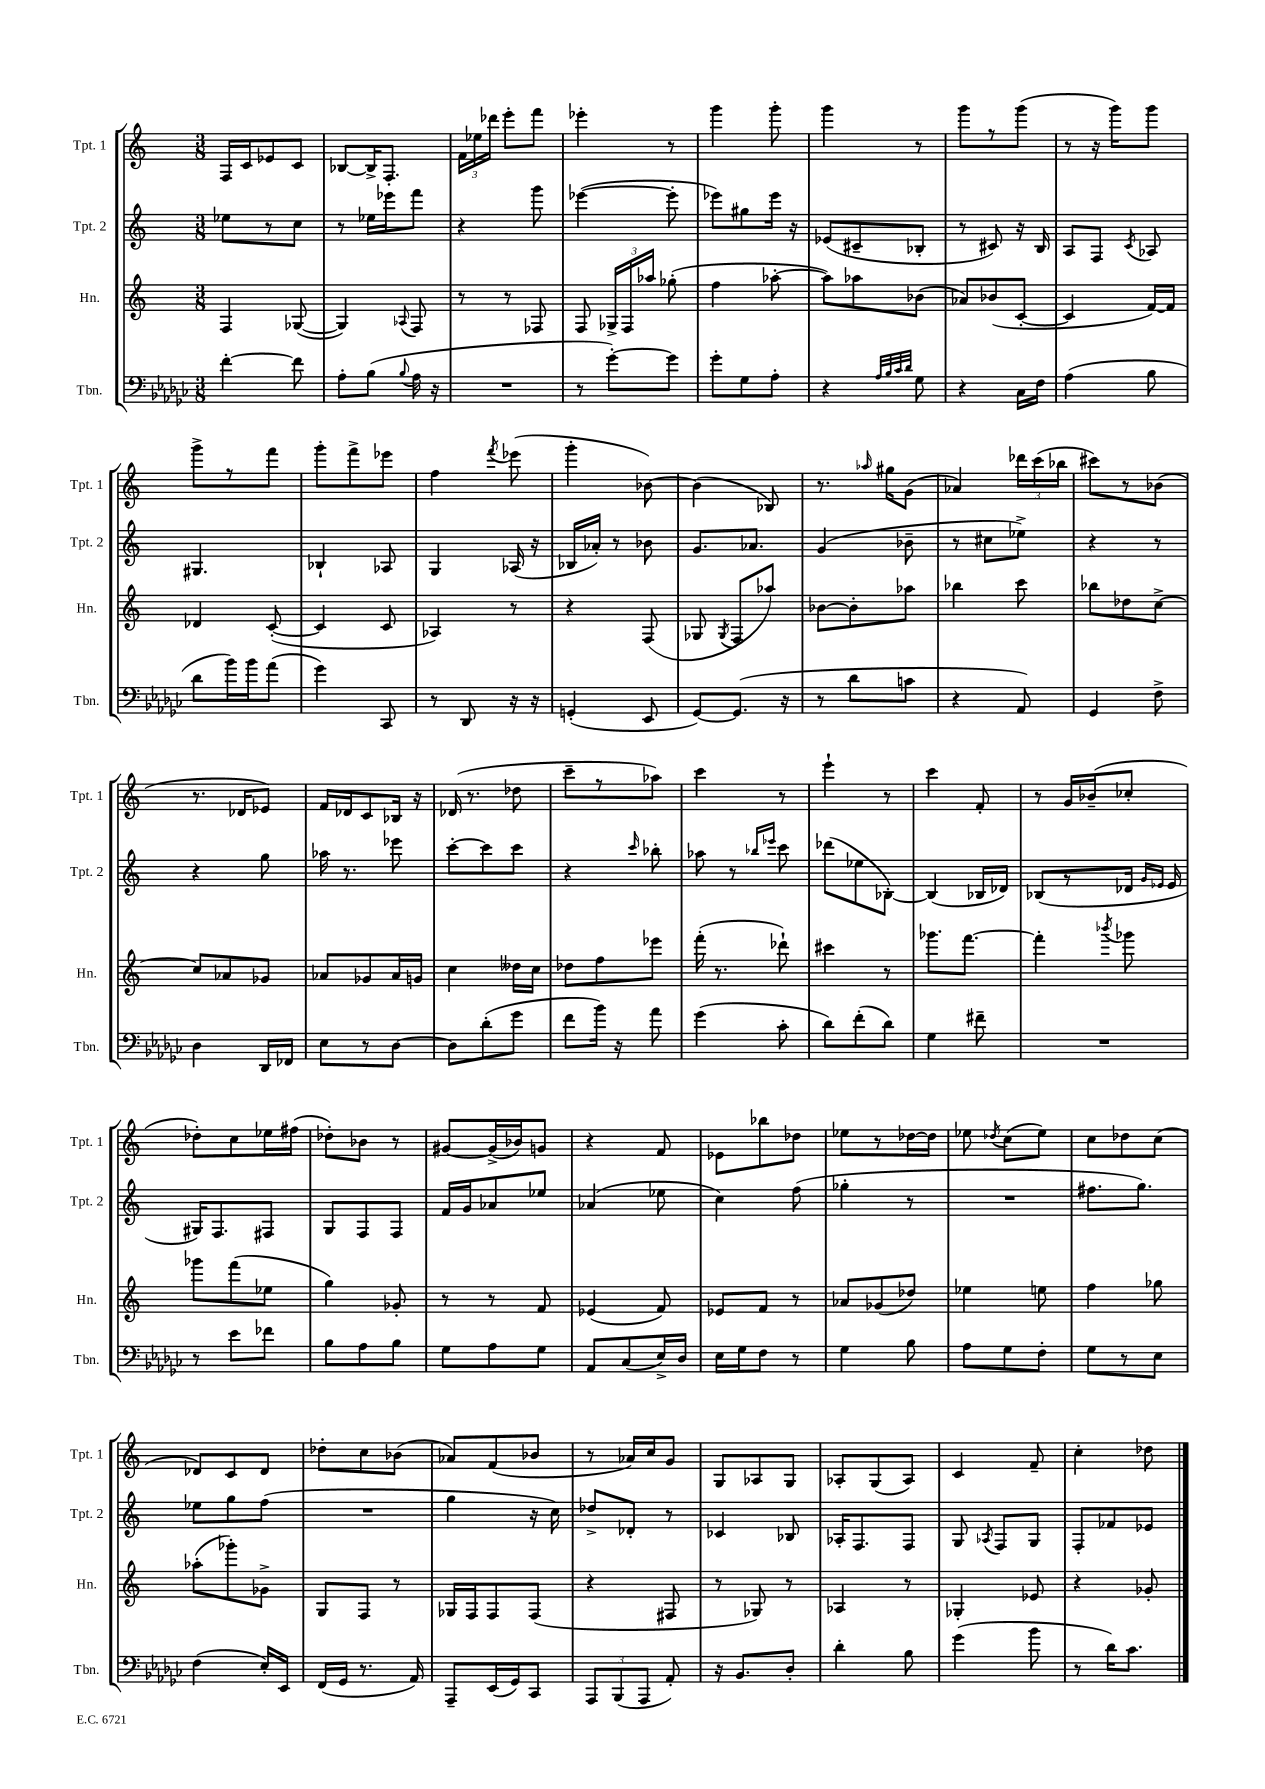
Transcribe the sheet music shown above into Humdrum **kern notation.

**kern	**kern	**kern	**kern
*staff4	*staff3	*staff2	*staff1
*clefF4	*clefG2	*clefG2	*clefG2
*k[b-e-a-d-g-c-]	*k[]	*k[]	*k[]
*M3/8	*M3/8	*M3/8	*M3/8
[4f'\	4F/	8ee-\L	16F/LL
.	.	.	16c/J
.	.	8r	8e-/
8f\]	([8G-/	8cc\J	8c/J
=	=	=	=
8A-'\L	4G-/])	8r	[8B-/L
(8B-\J	.	16ee-\LL	16B-^/]K
.	.	16eee-\J	8.F'/J
8qqB-/	8qqA-/	.	.
16A-\	8F/	8fff\J	.
16r	.	.	.
=	=	=	=
4.r	8r	4r	24f\LL
.	.	.	24ee-\
.	.	.	24ddd-\JJ
.	8r	.	8eee'\L
.	8F-/	8ggg\	8fff\J
=	=	=	=
8r	8F/	([4eee-\	4eee-'\
[8g-'\L)	24G-^/LL	.	.
.	24F/	.	.
.	24aa-/JJ	.	.
8g-\]J	(8gg-'\	8eee-'\]	8r
=	=	=	=
8g-'\L	4ff\	8eee-\L)	4ggg\
8G-\	.	8gg#\	.
8A-'\J	[8aa-'\	16eee-\Jk	8ggg'\
.	.	16r	.
=	=	=	=
4r	8aa-\]L)	(8e-/L	4ggg\
.	8aa-\	8c#~/	.
32qqA-/LLL	.	.	.
32qqB-/	.	.	.
32qqc-/	.	.	.
32qqd-/JJJ	.	.	.
8G-\	(8b-\J	8B-'/J	8r
=	=	=	=
4r	8a-/L)	8r	8ggg\L
.	(8b-/	8c#/)	8r
16C-\LL	[8c'/J	16r	(8ggg\J
16F\JJ	.	16B/	.
=	=	=	=
(4A-\	4c/]	8A/L	8r
.	.	8F/J	16r
.	.	.	16ggg\LK)
.	.	8qc/	.
8B-\	[16f/LL)	8A-/	8ggg\J
.	16f/]JJ	.	.
=	=	=	=
8d-\L	4d-/	4.G#/	8ggg^\L
16b-\L)	.	.	8r
16b-\J	.	.	.
(8a-\J	([8c'/	.	8fff\J
=	=	=	=
4g-\)	4c/]	4B-`/	8ggg'\L
.	.	.	8fff^\
8CC-/	8c/	8A-/	8eee-\J
=	=	=	=
8r	4A-/)	4G/	4ff\
8DD-/	.	.	.
.	.	.	8qfff/
16r	8r	(16A-/	(8eee-\
16r	.	16r	.
=	=	=	=
(4GG'/	4r	16B-/LL	4ggg'\
.	.	16a-'/JJ)	.
.	.	8r	.
8EE-/	(8F/	8b-\	[8b-\)
=	=	=	=
[8GG-/L)	8G-/	8.g/L	(4b-\]
.	8qG-/	.	.
(8.GG-/]J	8F/L	.	.
.	.	8.a-/J	.
.	8aa-/J)	.	8B-/)
16r	.	.	.
=	=	=	=
8r	[8b-\L	(4g/	8.r
8d-\L	8b-'\]	.	.
.	.	.	16qqaa-/
.	.	.	16gg#\LK
8c\J	8aa-\J	8b-~\	(8g\J
=	=	=	=
4r	4bb-\	8r	4a-/)
.	.	8cc#\L	.
8AA-/)	8ccc\	8ee-^\J)	24ddd-\LL
.	.	.	(24ccc\
.	.	.	24bb-\JJ
=	=	=	=
4GG-/	8bb-\L	4r	8ccc#\L)
.	8dd-\	.	8r
8F^\	[8cc^\J	8r	(8b-\J
=	=	=	=
4D-\	8cc/]L	4r	8.r
.	8a-/	.	.
.	.	.	16d-/LK
16DD-/LL	8g-/J	8gg\	8e-/J)
16FF-/JJ	.	.	.
=	=	=	=
8E-\L	8a-/L	16aa-\	16f/LL
.	.	8.r	16d-/J
8r	8g-/	.	8c/
[8D-\J	16a-/L	8eee-\	16B-/Jk
.	16g/JJ	.	16r
=	=	=	=
8D-\]L	4cc\	[8ccc'\L	(16d-/
.	.	.	8.r
(8d-'\	.	8ccc\]	.
8g-\J	16dd--\LL	8ccc\J	8dd-\
.	16cc\JJ	.	.
=	=	=	=
8f\L	8dd-\L	4r	8ccc~\L
16b-\Jk)	8ff\	.	8r
16r	.	.	.
.	.	16qqccc/	.
8a-\	8eee-\J	8bb-'\	8aa-\J)
=	=	=	=
(4g-\	(16fff'\	8aa-\	4ccc\
.	8.r	.	.
.	.	8r	.
.	.	16qqbb-/LL	.
.	.	16qqeee-/JJ	.
8c-'\	8ddd-`\)	8ccc\	8r
=	=	=	=
8d-\L)	4ccc#\	(8ddd-\L	4eee`\
(8f'\	.	8ee-\	.
8d-\J)	8r	[8B-'\J)	8r
=	=	=	=
4G-\	8.ggg-\L	(4B-/]	4ccc\
.	[8.fff\J	.	.
8f#~\	.	16B-/LL	8f'/
.	.	16d-/JJ)	.
=	=	=	=
4.r	4fff'\]	(8B-/L	8r
.	.	8r	16g/LL
.	.	.	(16b-~/J
.	8qbbb-/	.	.
.	8ggg-\	16d-/Jk	8cc-'/J
.	.	16qqg/LL	.
.	.	16qqe-/JJ	.
.	.	16e-/	.
=	=	=	=
8r	8ggg-\L	16G#/LK)	8dd-'\L)
.	.	8.F/	.
8e-\L	(8fff\	.	8cc\
8f-\J	8ee-\J	8F#/J	16ee-\L
.	.	.	(16ff#\JJ
=	=	=	=
8B-\L	4gg\)	8G/L	8dd-'\L)
8A-\	.	8F/	8b-\J
8B-\J	8g-'/	8F/J	8r
=	=	=	=
8G-\L	8r	16f/LL	[8g#/L
.	.	16g/J	.
8A-\	8r	8a-/	(16g#^/]L
.	.	.	16b-/J)
8G-\J	8f/	8ee-/J	8g/J
=	=	=	=
8AA-/L	(4e-/	(4a-/	4r
(8C-/	.	.	.
16E-^/L)	8f/)	8ee-\	8f/
16D-/JJ	.	.	.
=	=	=	=
16E-\LL	8e-/L	4cc\)	8e-\L
16G-\J	.	.	.
8F\J	8f/J	.	8bb-\
8r	8r	(8ff\	8dd-\J
=	=	=	=
4G-\	8a-/L	4gg-'\	8ee-\L
.	(8g-/	.	8r
8B-\	8dd-/J)	8r	[16dd-\L
.	.	.	16dd-\]JJ
=	=	=	=
8A-\L	4ee-\	4.r	8ee-\
.	.	.	8qdd-/
8G-\	.	.	(8cc\L
8F'\J	8ee\	.	8ee-\J)
=	=	=	=
8G-\L	4ff\	8.ff#\L	8cc\L
8r	.	.	8dd-\
.	.	8.gg\J)	.
8E-\J	8gg-\	.	(8cc\J
=	=	=	=
(4F\	(8aa-'\L	8ee-\L	8d-/L)
.	8ggg-'\)	8gg\	8c/
16E-'/LL)	8g-^\J	(8ff\J	8d-/J
16EE-/JJ	.	.	.
=	=	=	=
(16FF/LL	8G/L	4.r	8dd-'\L
16GG-/JJ	.	.	.
8.r	8F/J	.	8cc\
.	8r	.	(8b-\J
16AA-/)	.	.	.
=	=	=	=
8AAA-~/L	16G-/LL	4gg\	8a-/L)
.	16F/J	.	.
(16EE-/L	8F/	.	(8f/
16GG-/J)	.	.	.
8CC-/J	(8F/J	16r	8b-/J
.	.	16cc\)	.
=	=	=	=
12AAA-/L	4r	8dd-^/L	8r
(12BBB-/	.	.	.
.	.	8d-'/J	16a-/LL)
12AAA-/J	.	.	.
.	.	.	16cc/J
8AA-'/)	8F#/	8r	8g/J
=	=	=	=
16r	8r	4c-/	8G/L
8.BB-/L	.	.	.
.	8G-/)	.	8A-/
8D-'/J	8r	8B-/	8G/J
=	=	=	=
4d-'\	4A-/	16A-'/LK	8A-'/L
.	.	8.F/	.
.	.	.	(8G/
8B-\	8r	8F/J	8A-/J)
=	=	=	=
(4g-\	4G-'/	8G/	4c/
.	.	8qA-/	.
.	.	8F/L	.
8b-\	8e-/	8G/J	8f~/
=	=	=	=
8r	4r	8F'/L	4cc'\
16d-\LK)	.	8f-/	.
8.c-\J	.	.	.
.	8g-'/	8e-/J	8dd-\
==	==	==	==
*-	*-	*-	*-
